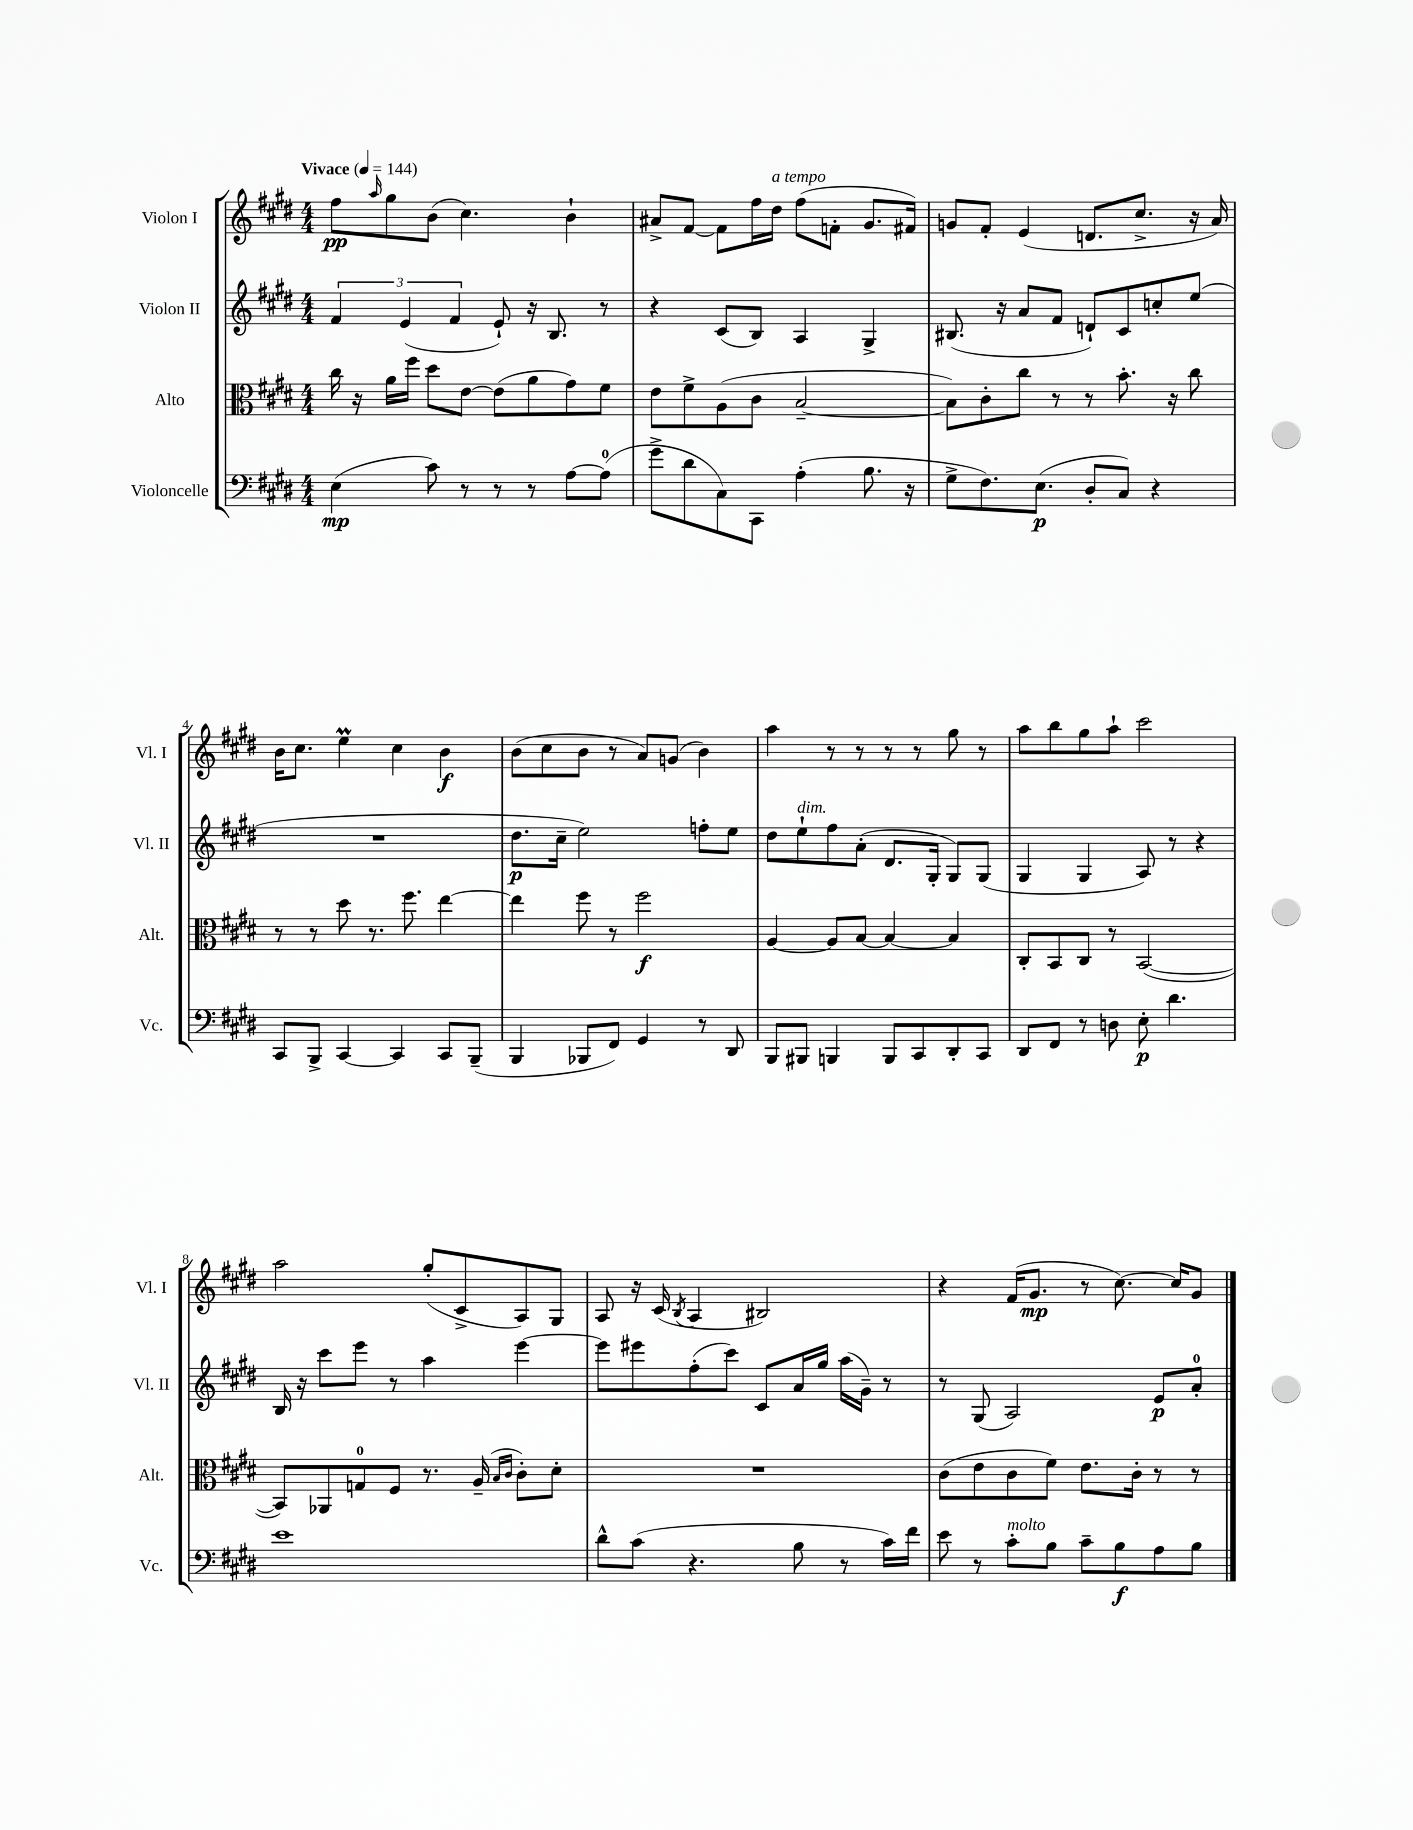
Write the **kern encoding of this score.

**kern	**kern	**kern	**kern
*staff4	*staff3	*staff2	*staff1
*clefF4	*clefC3	*clefG2	*clefG2
*k[f#c#g#d#]	*k[f#c#g#d#]	*k[f#c#g#d#]	*k[f#c#g#d#]
*M4/4	*M4/4	*M4/4	*M4/4
*MM144	*MM144	*MM144	*MM144
(4E	16cc#	6f#	8ff#
.	16r	.	.
.	.	.	16qqaa
.	16a	.	8gg#
.	.	(6e	.
.	16ff#	.	.
8c#)	8dd#	.	(8b
.	.	6f#	.
8r	[8e	.	4.cc#)
8r	(8e]	8e`)	.
8r	8a	16r	.
.	.	8.B	.
[8A	8g#)	.	4b`
(8A]	8f#	8r	.
=	=	=	=
8g#^	8e	4r	8a#^
8d#	8f#^	.	[8f#
8C#)	(8A	(8c#	8f#]
8CC#	8c#	8B)	16ff#
.	.	.	16dd#
(4A'	[2B~	4A	(8ff#
.	.	.	8f'
8.B	.	4G#^	8.g#
16r	.	.	16f#)
=	=	=	=
8G#^	8B])	(8.B#	8g
8.F#)	8c#'	.	8f#'
.	.	16r	.
.	8cc#	8a	(4e
(8.E	.	.	.
.	8r	8f#	.
8D#'	8r	8d`)	8.d
8C#)	8.b'	8c#	.
.	.	.	8.cc#^
4r	.	8cc'	.
.	16r	.	.
.	8cc#	(8ee	16r
.	.	.	16a)
=	=	=	=
8CC#	8r	1r	16b
.	.	.	8.cc#
8BBB^	8r	.	.
[4CC#	8dd#	.	4ee
.	8.r	.	.
4CC#]	.	.	4cc#
.	8.ff#	.	.
8CC#	[4ee	.	4b
(8BBB~	.	.	.
=	=	=	=
4BBB	4ee]	8.dd#	(8b
.	.	.	8cc#
.	.	16cc#~	.
8BBB-	8ff#	2ee)	8b
8FF#)	8r	.	8r
4GG#	2ff#	.	8a)
.	.	.	(8g
8r	.	8ff'	4b)
8DD#	.	8ee	.
=	=	=	=
8BBB	[4A	8dd#	4aa
8BBB#	.	8ee`	.
4BBB	8A]	8ff#	8r
.	[8B	(8a'	8r
8BBB	4B_	8.d#	8r
8CC#	.	.	8r
.	.	16G#'	.
8DD#'	4B]	8G#)	8gg#
8CC#	.	(8G#	8r
=	=	=	=
8DD#	8C#'	4G#	8aa
8FF#	8BB	.	8bb
8r	8C#	4G#	8gg#
8D	8r	.	8aa`
8E'	([2BB	8A)	2ccc#
4.d#	.	8r	.
.	.	4r	.
=	=	=	=
1e	8BB])	16B	2aa
.	.	16r	.
.	8AA-	8ccc#	.
.	8G	8eee	.
.	8F#	8r	.
.	8.r	4aa	(8gg#'
.	.	.	8c#^
.	(16A~	.	.
.	16qqB	.	.
.	16qqc#	.	.
.	8c#')	[4eee	8A)
.	8d#'	.	8G#
=	=	=	=
8d#^^	1r	8eee]	8A
(8c#	.	8eee#	16r
.	.	.	(16c#
.	.	.	8qB
4.r	.	(8ff#'	4A
.	.	8ccc#)	.
.	.	8c#	2B#)
8B	.	16a	.
.	.	16gg#	.
8r	.	(16aa	.
.	.	16g#~)	.
16c#)	.	8r	.
16f#	.	.	.
=	=	=	=
8e	(8c#	8r	4r
8r	8e	(8G#	.
8c#'	8c#	2A)	(16f#
.	.	.	8.g#
8B	8f#)	.	.
8c#~	8.e	.	8r
8B	.	.	[8.cc#)
.	16c#'	.	.
8A	8r	8e	.
.	.	.	16cc#]
8B	8r	8a'	8g#
==	==	==	==
*-	*-	*-	*-
